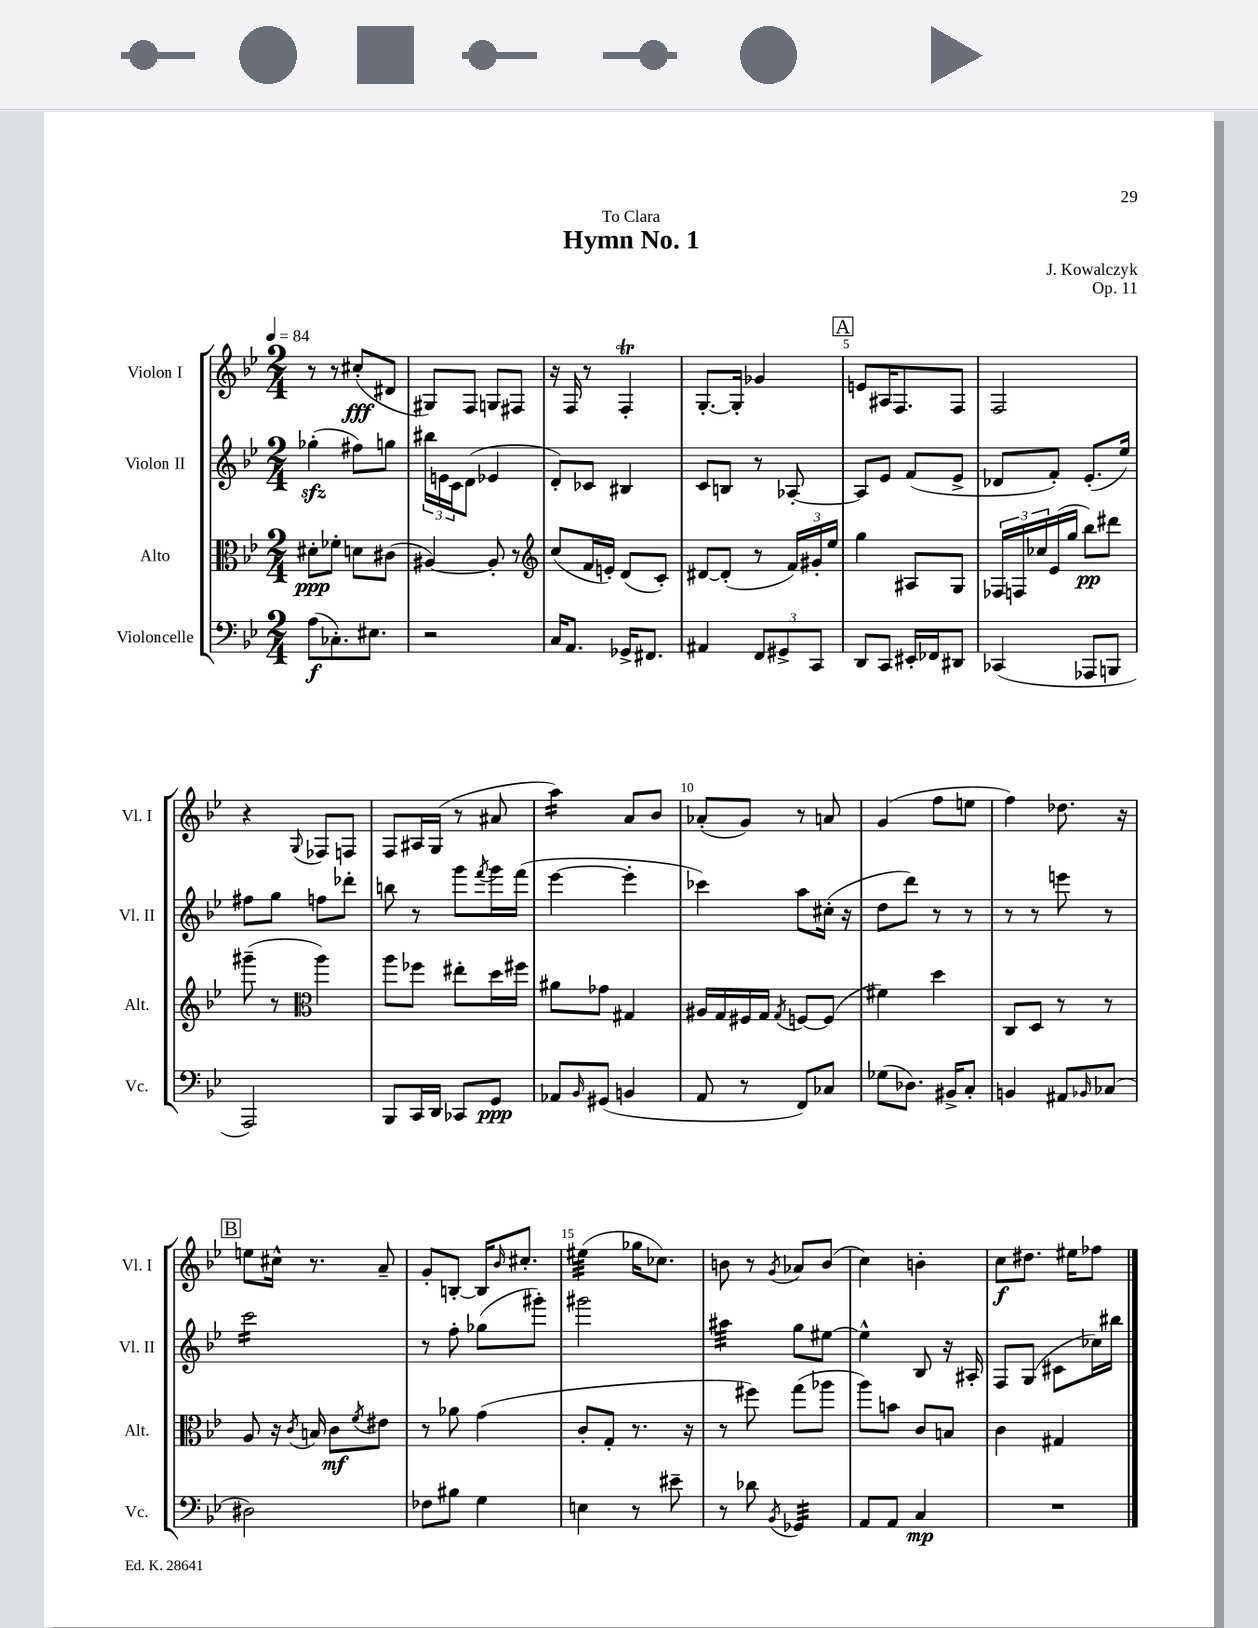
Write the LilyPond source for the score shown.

\header { title = "Hymn No. 1" composer = "J. Kowalczyk" dedication = "To Clara" opus = "Op. 11" }
<<
\new StaffGroup <<
\new Staff = "s0" \with { instrumentName = "Violon I" shortInstrumentName = "Vl. I" } {
    \clef treble \key bes \major \numericTimeSignature \time 2/4 \tempo 4 = 84
    r8 r8 cis''8-.\fff( dis'8 |
    gis8) f8 g8 fis8 |
    r16 f16 r8 f4-.\trill |
    g8.~-. g16-. ges'4 |
    \mark \markup { \box "A" } e'8 ais16 f8. f8 |
    f2 |
    r4 \appoggiatura { g8 } fes8 f8 |
    f8 ais16 g16( r8 ais'8 |
    a''4:16) a'8 bes'8 |
    aes'8-.( g'8) r8 a'8 |
    g'4( f''8 e''8 |
    f''4) des''8. r16 |
    \mark \markup { \box "B" } e''8 cis''16-^ r8. a'8-- |
    g'8-. b8~-. b16 \grace { bes'16 } cis''8.-. |
    eis''4:32( ges''16 ces''8.) |
    b'8 r8 \acciaccatura { g'8 } aes'8 b'8( |
    c''4) b'4-. |
    c''8\f dis''8. eis''16 fes''8 \bar "|." |
}
\new Staff = "s1" \with { instrumentName = "Violon II" shortInstrumentName = "Vl. II" } {
    \clef treble \key bes \major \numericTimeSignature \time 2/4
    ges''4-.\sfz( fis''8) g''8 |
    \tuplet 3/2 { bis''16 e'16 c'16 } d'8( ees'4 |
    d'8-.) ces'8 bis4 |
    c'8 b8 r8 aes8~-. |
    \mark \markup { \box "A" } aes8 ees'8 f'8( ees'8-> |
    des'8 f'8-.) ees'8.-.( ees''16) |
    fis''8 g''8 f''8 des'''8-. |
    b''8 r8 g'''8 \acciaccatura { f'''8 } g'''16 f'''16( |
    ees'''4~ ees'''4-. |
    ces'''4) a''8 cis''16-.( r16 |
    d''8 d'''8) r8 r8 |
    r8 r8 e'''8 r8 |
    \mark \markup { \box "B" } c'''2:16 |
    r8 f''8-. ges''8( gis'''8-.) |
    gis'''2 |
    ais''4:32 g''8 eis''8~ |
    eis''4-^ bes8 r16 ais16-. |
    f8 g8( cis'8 ces''16) bis''16 \bar "|." |
}
\new Staff = "s2" \with { instrumentName = "Alto" shortInstrumentName = "Alt." } {
    \clef alto \key bes \major \numericTimeSignature \time 2/4
    dis'8-.\ppp fes'8-. d'8 cis'8( |
    ais4~) ais8-. r8 |
    \clef treble c''8( f'16 e'16-.) d'8( c'8-.) |
    dis'8~ dis'8-.( r8 \tuplet 3/2 { f'16) gis'16-. ees''16 } |
    \mark \markup { \box "A" } g''4 ais8 g8 |
    \tuplet 3/2 { fes16 f16 ces''16 } ees'16( g''16 bes''8\pp) dis'''8 |
    gis'''8--( r8 \clef alto a''4) |
    a''8 fes''8 eis''8-. d''16 fis''16 |
    ais'8 ges'8 gis4 |
    ais16 g16 fis16 g16 \acciaccatura { g8 } f8~ f8( |
    fis'4) d''4 |
    c8 d8 r8 r8 |
    \mark \markup { \box "B" } a8 r16 \acciaccatura { c'8 } b16 c'8\mf \acciaccatura { f'8 } eis'8 |
    r8 aes'8 g'4( |
    c'8-. g8-. r8. r16 |
    r8 fis''8) g''8( aes''8 |
    a''8) b'8 c'8 b8 |
    c'4 gis4 \bar "|." |
}
\new Staff = "s3" \with { instrumentName = "Violoncelle" shortInstrumentName = "Vc." } {
    \clef bass \key bes \major \numericTimeSignature \time 2/4
    a8\f( ces8.-.) eis8. |
    r2 |
    c16 a,8. ges,16-> fis,8. |
    ais,4 \tuplet 3/2 { f,8 gis,8-> c,8 } |
    \mark \markup { \box "A" } d,8 c,8 eis,16-. fes,16 dis,8 |
    ces,4( aes,,8 b,,8 |
    a,,2) |
    bes,,8 c,16 d,16 ces,8 g,8\ppp |
    aes,8 \grace { bes,16 } gis,8( b,4 |
    a,8 r8 f,8) ces8 |
    ges8( des8.) bis,16-> c8-. |
    b,4 ais,8 \grace { bes,16 } ces8( |
    \mark \markup { \box "B" } dis2) |
    fes8 bis8 g4 |
    e4 r8 eis'8-- |
    r8 des'8 \acciaccatura { bes,8 } ges,4:32 |
    a,8 a,8 c4\mp |
    R2 \bar "|." |
}
>>
>>
\layout { \context { \Score \override BarNumber.break-visibility = ##(#f #t #t) barNumberVisibility = #(every-nth-bar-number-visible 5) } }
